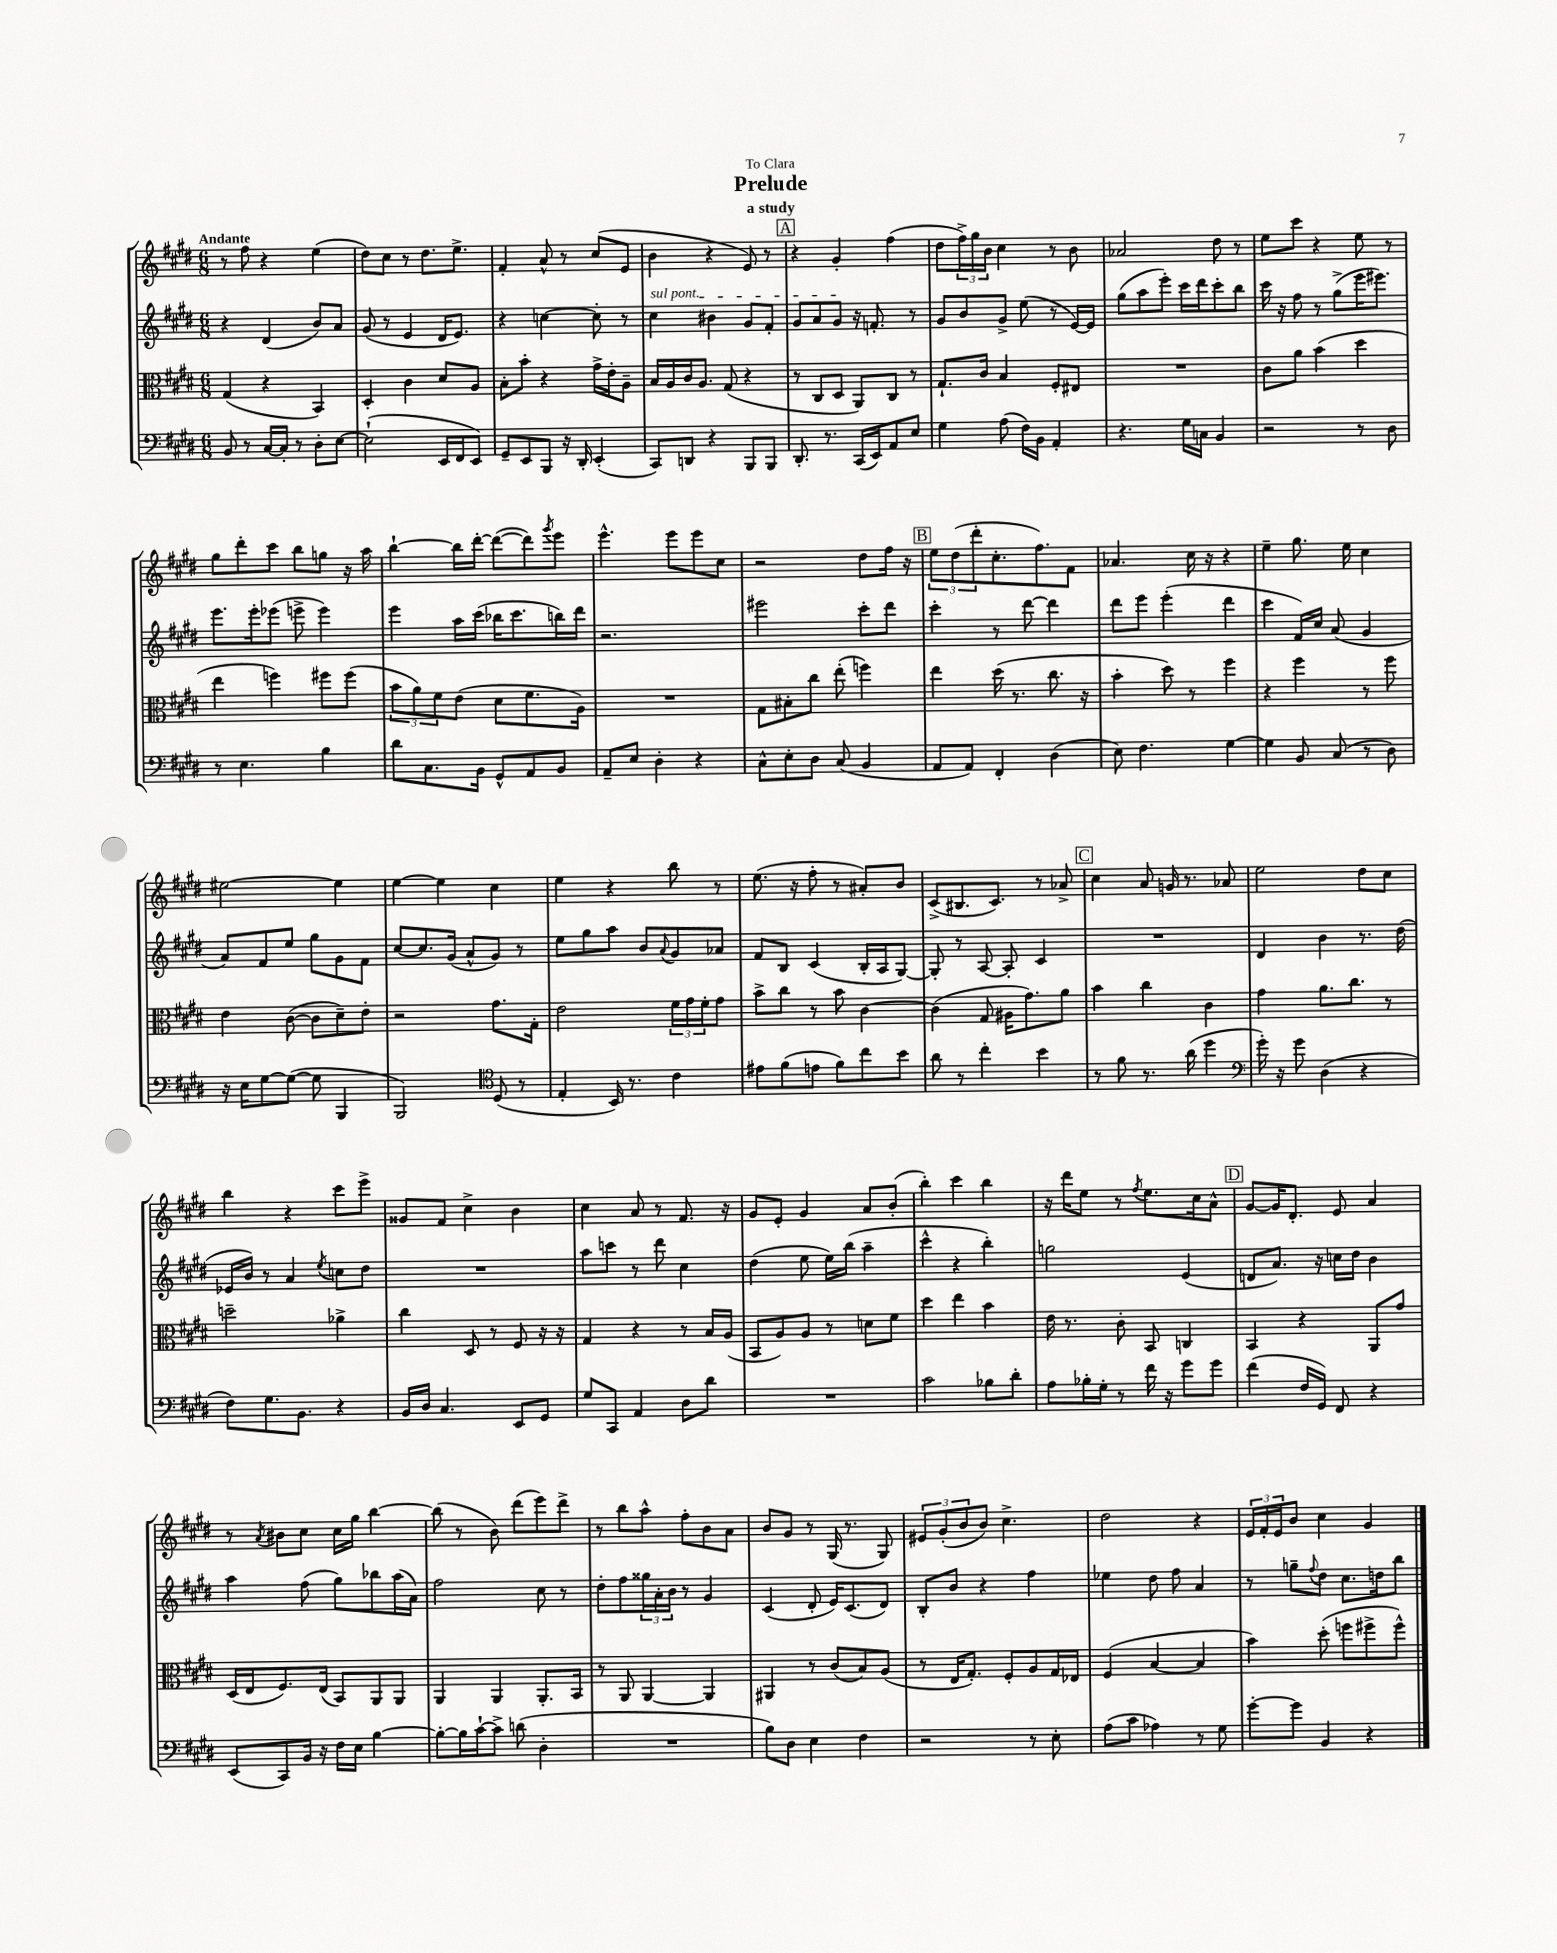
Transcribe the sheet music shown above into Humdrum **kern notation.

**kern	**kern	**kern	**kern
*staff4	*staff3	*staff2	*staff1
*clefF4	*clefC3	*clefG2	*clefG2
*k[f#c#g#d#]	*k[f#c#g#d#]	*k[f#c#g#d#]	*k[f#c#g#d#]
*M6/8	*M6/8	*M6/8	*M6/8
8BB	(4G#	4r	8r
8r	.	.	8ff#
[16C#	4r	(4d#	4r
16C#']	.	.	.
8r	.	.	.
8D#'	4BB)	8b)	(4ee
[8E	.	8a	.
=	=	=	=
(2E`]	4D#'	(8g#	8dd#)
.	.	8r	8cc#
.	4c#	4e	8r
.	.	.	8.dd#
16EE	8d#	16d#	.
16FF#	.	8.e)	8.ee^
8EE)	8A	.	.
=	=	=	=
8GG#~	8B'	4r	4f#'
8EE	8b'	.	.
8BBB	4r	[4cc	8a^^
16r	.	.	8r
16DD#'	.	.	.
(4EE'	16g#^	8cc']	(8cc#
.	16e'	.	.
.	8A~	8r	8e
=	=	=	=
8CC#)	16B	4cc#	4b
.	16A	.	.
8DD	16c#	.	.
.	8.A	.	.
4r	.	4b#	4r
.	(8G#	.	.
8BBB	4r	8g#	8e)
8BBB	.	8f#'	8r
=	=	=	=
8.DD#'	8r	8g#	4r
.	8C#	8a	.
8.r	.	.	.
.	8D#	8g#	4g#'
(16CC#	8AA)	16r	.
16EE)	.	8.f'	.
8AA	8C#	.	(4ff#
8E	8r	8r	.
=	=	=	=
4G#	8.G#`	8g#	8dd#
.	.	8b	24ff#^)
.	.	.	24gg#
.	16c#	.	.
.	.	.	24b
(8A	4B	8g#^	4cc#
16F#)	.	(8ee	.
16BB	.	.	.
4AA'	8F#'	8r	8r
.	8E#	[16e)	8b
.	.	16e]	.
=	=	=	=
4.r	2.r	(8gg#	2a-
.	.	8aa	.
.	.	8eee')	.
16G#	.	16ccc#	.
16C	.	16ddd#	.
4BB	.	8ccc#'	8dd#
.	.	8bb	8r
=	=	=	=
2r	8c#	16ccc#	8ee
.	.	16r	.
.	8a	8ff#	8ccc#
.	(4b	8r	4r
.	.	(8gg#^	.
8r	4dd#	16eee	8ee
.	.	8.eee#)	.
8D#	.	.	8r
=	=	=	=
8r	4ee	8.eee	8gg#
4.E	.	.	8ddd#'
.	.	16eee'	.
.	4ff)	(8eee-	8ccc#
.	.	8eee^	8bb
4B	8ff#	4eee)	8gg
.	(8ff#	.	16r
.	.	.	16aa
=	=	=	=
8d#	12b	4eee	[4bb`
.	12a)	.	.
8.C#	.	.	.
.	12f#	.	.
.	(8e	16aa	16bb]
16BB	.	(16ccc#	[16ddd#'
8GG#^^	8d#	16bb-	(8ddd#_
.	.	8.ccc#	.
8AA	8.f#	.	8ddd#])
.	.	.	8qggg#
8BB	.	16bb)	8eee
.	16A)	16ddd#	.
=	=	=	=
8AA~	2.r	2.r	4.eee^^
8E	.	.	.
4D#'	.	.	.
.	.	.	8eee
4r	.	.	8eee
.	.	.	8cc#
=	=	=	=
8C#^^	8G#	2eee#	2r
8E'	8B#'	.	.
8D#	8cc#	.	.
(8C#	(8ee'	.	.
4BB	4ff)	8ccc#'	8dd#
.	.	8ddd#	16ff#
.	.	.	16r
=	=	=	=
8AA	4ee	4ccc#'	12ee
.	.	.	(12dd#
8AA)	.	.	.
.	.	.	12ddd#'
4FF#'	(16dd#	8r	8.cc#'
.	8.r	.	.
.	.	[8ddd#	.
.	.	.	8.ff#)
(4D#	8.cc#	4ddd#]	.
.	.	.	8f#
.	16r	.	.
=	=	=	=
8E)	4b'	8ddd#	4.a-
4.F#	.	8eee	.
.	8dd#)	(4eee'	.
.	8r	.	16cc#
.	.	.	16r
[4G#	4ff#	4ddd#	4r
=	=	=	=
4G#]	4r	4ccc#	4ee~
8BB	4ff#	16f#)	8.gg#
.	.	16cc#	.
(8C#	.	(8a	.
.	.	.	16ee
8r	8r	4g#	4cc#
8D#)	8ff#	.	.
=	=	=	=
16r	4e	8a)	[2ee#
16E	.	.	.
[8G#	.	8f#	.
(8G#_	([8c#	8ee	.
8G#]	8c#]	8gg#	.
4BBB	8d#~)	8g#	4ee#]
.	8e'	8f#	.
=	=	=	=
2BBB)	2r	[8cc#	[4ee
.	.	8.cc#]	.
.	.	.	4ee]
.	.	(16g#	.
.	.	8a^^	.
*clefC4	*	*	*
(8D#	8.g#	8g#)	4cc#
8r	.	8r	.
.	16G#'	.	.
=	=	=	=
4E'	2e	8ee	4ee
.	.	8gg#	.
16BB)	.	8aa	4r
8.r	.	.	.
.	.	8b	.
.	.	8qqa	.
4c#	24f#	8g#	8bb
.	24g#	.	.
.	24f#'	.	.
.	8g#	8a-	8r
=	=	=	=
8e#	8b^	8f#	(8.ee
(8f#	8cc#	8B	.
.	.	.	16r
8e	8r	(4c#	8ff#'
8f#)	8b	.	8r
8cc#	[4c#	16B'	8a#')
.	.	16A	.
8b	.	[8G#)	8b
=	=	=	=
8a	(4c#]	8G#']	(8c#^
8r	.	8r	8.B#
4cc#'	8G#	[8A	.
.	.	.	8.c#)
.	16A#	8A']	.
.	8.g#)	.	.
4b	.	4c#	8r
.	8a	.	8a-^
=	=	=	=
8r	4b	2.r	4cc#
8f#	.	.	.
8.r	4cc#	.	8a
.	.	.	16g
(16a	.	.	8.r
4dd#	4c#	.	.
.	.	.	8a-
=	=	=	=
*clefF4	*	*	*
16g#')	4g#	4d#	2ee
16r	.	.	.
8g#	.	.	.
(4D#	8.a	4b	.
.	8.cc#	.	.
4r	.	8.r	8dd#
.	8r	.	8cc#
.	.	(16dd#	.
=	=	=	=
8F#)	2dd~	16e-	4bb
.	.	16b)	.
8.G#	.	8r	.
.	.	4a	4r
8.BB	.	.	.
.	.	8qee	.
4r	4a-^	8cc	8ccc#
.	.	8dd#	8eee^
=	=	=	=
16BB	4cc#	2.r	8g##
16D#	.	.	.
4.C#	.	.	8f#
.	8D#	.	4cc#^
.	8r	.	.
8EE	8F#	.	4b
8GG#	16r	.	.
.	16r	.	.
=	=	=	=
8G#	4G#	8aa	4cc#
8CC#	.	8ccc	.
4AA	4r	8r	8a
.	.	8ddd#	8r
8D#	8r	4cc#	8.f#
8d#	16B	.	.
.	(16A	.	16r
=	=	=	=
2.r	8BB	(4dd#	8g#
.	8A)	.	8e'
.	8A	8ee	4g#
.	8r	16ee)	.
.	.	(16bb	.
.	8d	4aa~	8a
.	8f#	.	(8b'
=	=	=	=
2c#	4dd#	4ccc#^^	4bb')
.	4ee	4r	4ccc#
8B-	4b	4bb')	4bb
8d#'	.	.	.
=	=	=	=
8A	16e	2gg	16r
.	8.r	.	16ddd#
16B-'	.	.	8ee
16G#'	.	.	.
8r	8c#'	.	8r
.	.	.	8qff#
16f#	8BB	.	8.ee
16r	.	.	.
8g#	4C	(4e	.
.	.	.	16cc#
8g#	.	.	8a^^
=	=	=	=
(4f#	4BB	8d	[8g#
.	.	8.a)	16g#]
.	.	.	8.d#'
16F#	4r	.	.
16GG#)	.	16r	.
8FF#	.	16cc	8e
.	.	16dd#	.
4r	8AA	4b	4a
.	8g#	.	.
=	=	=	=
(8EE	(16D#	4aa	8r
.	16E	.	.
.	.	.	8qa
8CC#)	8.F#)	.	8b#
16BB	.	(8ff#	8cc#
16r	(16E	.	.
16F#	8BB)	8gg#)	16cc#
16E	.	.	16gg#
[4B	8AA	8bb-	[4bb
.	8AA	(16aa	.
.	.	16a)	.
=	=	=	=
8B'_	4AA	2ff#	(8bb]
16B]	.	.	8r
[16c#`	.	.	.
8c#^]	4AA	.	8b)
(8d	.	.	(8ddd#
4D#'	8.AA'	8cc#	8eee)
.	.	8r	8ddd#^
.	16BB	.	.
=	=	=	=
2.r	8r	8dd#'	8r
.	8AA	8ff#	8bb
.	[4AA	24gg##	8aa^^
.	.	24a'	.
.	.	24b	.
.	.	8r	8ff#'
.	4AA]	4g#	8b
.	.	.	8a
=	=	=	=
8B)	4AA#	(4c#	8b
8D#	.	.	8g#
4E	8r	8d#'	8r
.	(8c#	16e)	(16G#
.	.	(8.c#	8.r
4F#	8B)	.	.
.	(8A	8d#)	8G#)
=	=	=	=
2r	8r	8B'	12e#
.	.	.	(12g#'
.	16E	8b	.
.	.	.	12b
.	8.G#')	.	.
.	.	4r	8b)
.	8F#'	.	4.cc#^
8r	8A	4ff#	.
8E'	16G#	.	.
.	16E-	.	.
=	=	=	=
(8A	(4F#	4ee-	2dd#
8c#	.	.	.
4A-)	[4B	8dd#	.
.	.	8ff#	.
8r	4B]	4a	4r
8G#	.	.	.
=	=	=	=
[8g#'	4b)	8r	24e
.	.	.	24f#'
.	.	.	24e
8g#]	.	8gg~	8b
.	.	8qqff#	.
4BB	(8dd#'	8dd#	4cc#
.	8ff	8.cc#	.
4r	8ff#^	.	4g#
.	.	16dd	.
.	8ff#^^)	8bb	.
==	==	==	==
*-	*-	*-	*-
